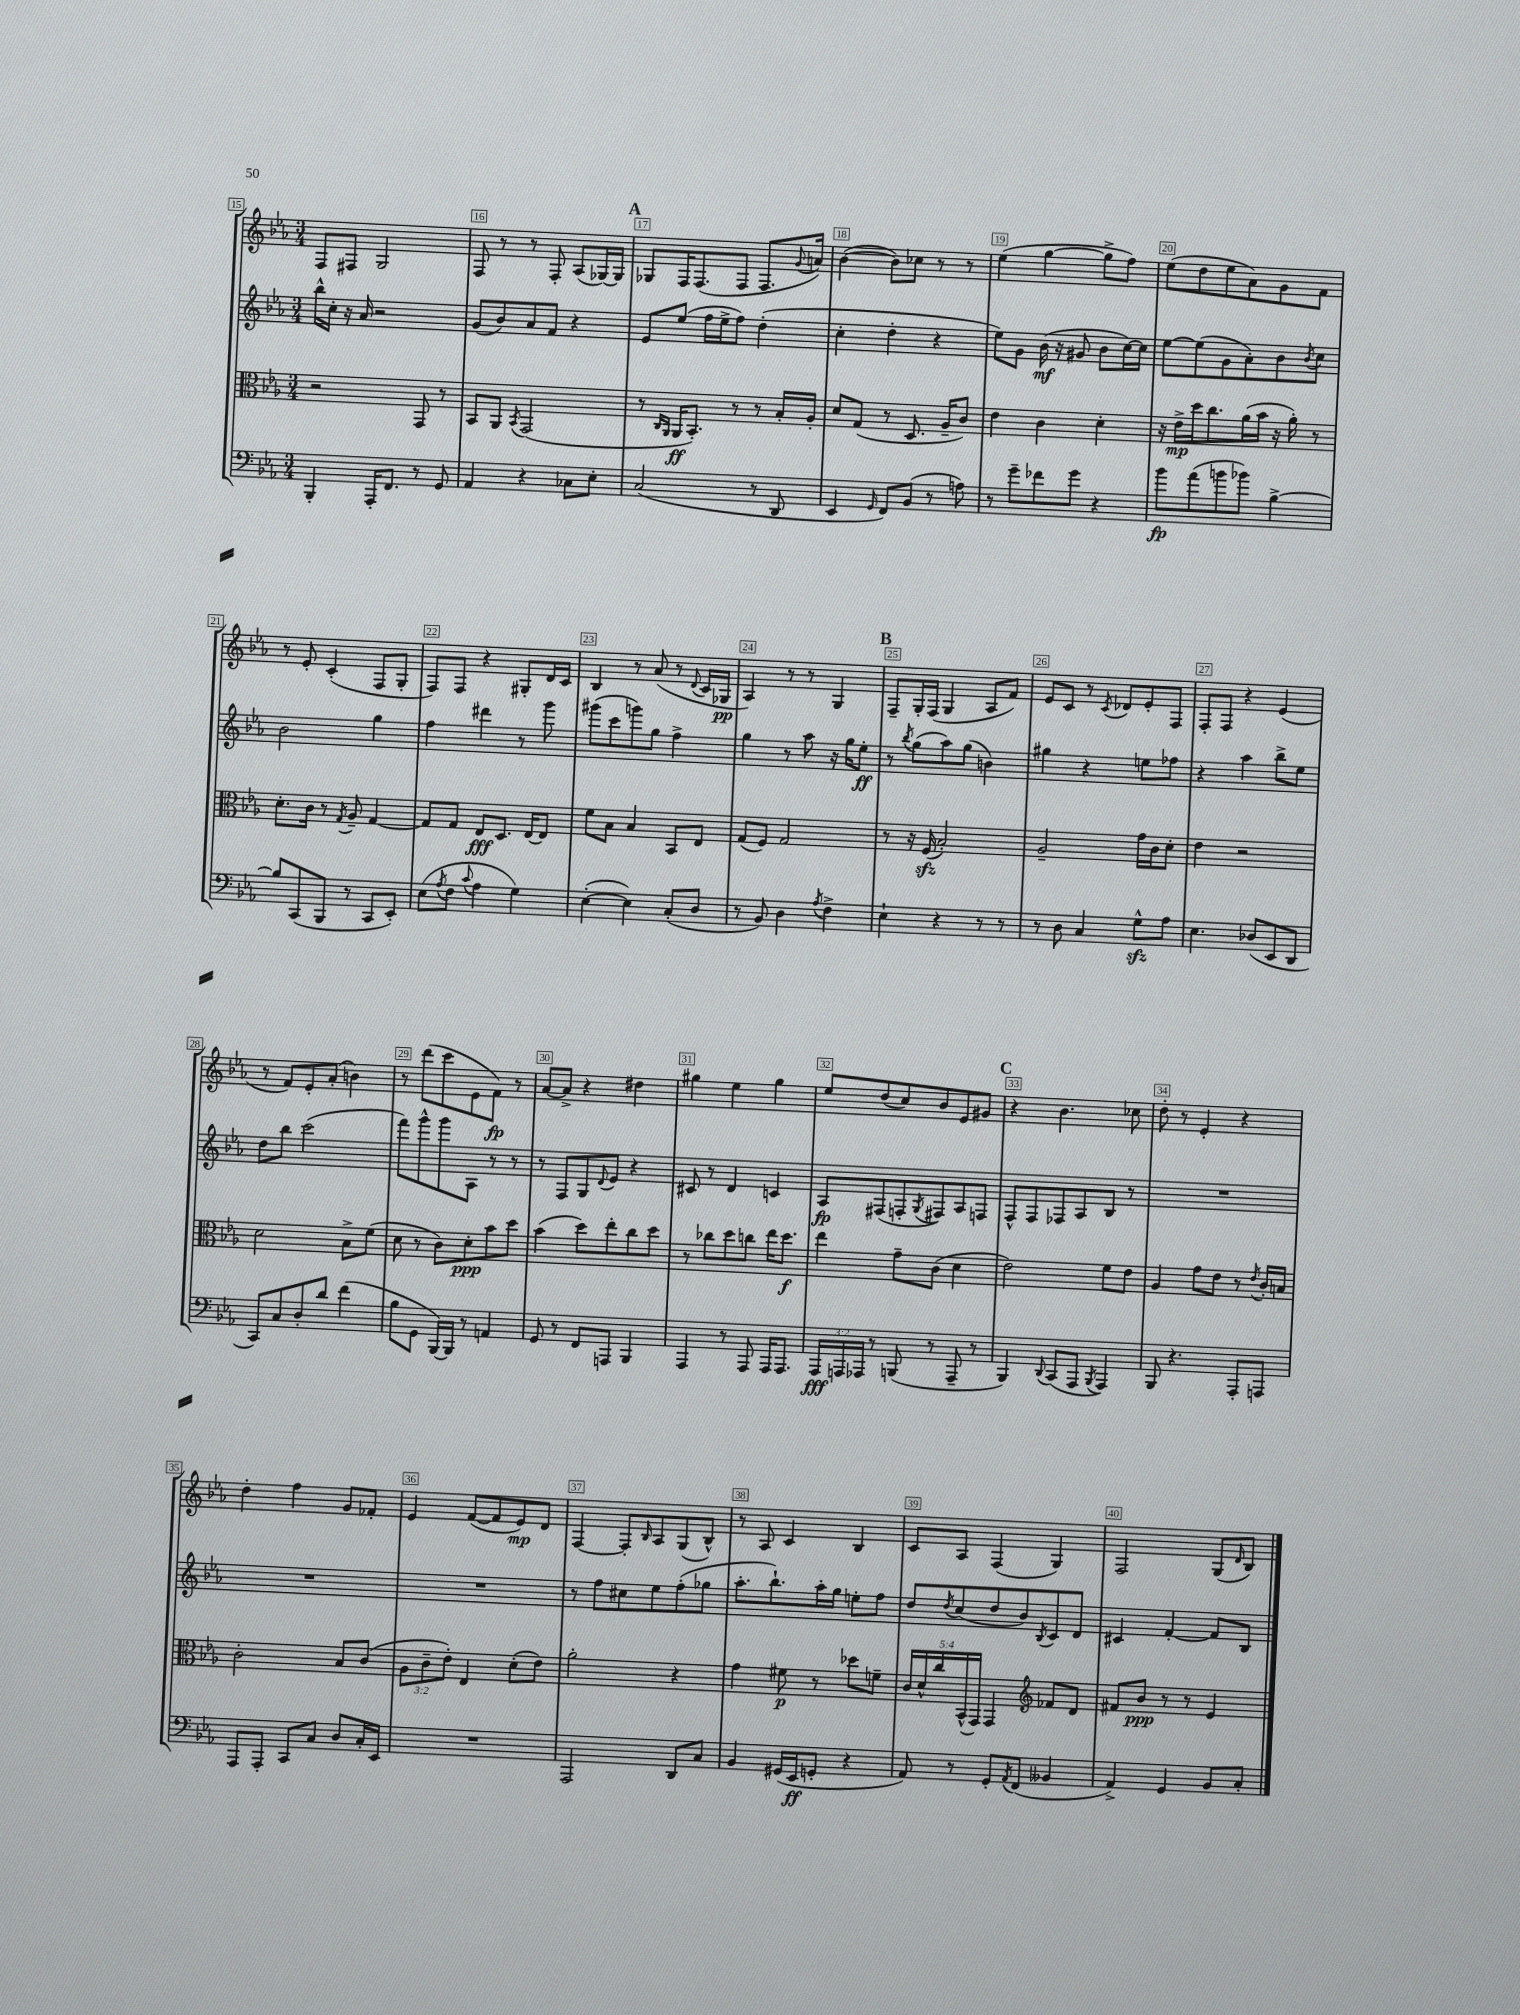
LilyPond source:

<<
\new StaffGroup <<
\new Staff = "s0" {
    \clef treble \key ees \major \numericTimeSignature \time 3/4
    f8 fis8 g2 |
    f8 r8 r8 f8-. aes8( ges16~) ges16 |
    \mark \markup { \bold "A" } ges8 f16 f8.( f8 f8. \appoggiatura { g'8 } a'16) |
    bes'4~( bes'8) ces''8 r8 r8 |
    ees''4( g''4~ g''8-> f''8) |
    ees''8( d''8 ees''8 aes'8) g'8 f'8 |
    r8 ees'8-. c'4-.( f8 g8-. |
    f8) f8 r4 gis8-. d'16 c'16 |
    bes4 r8 aes'8( r8 \appoggiatura { d'8 } c'16 ges16\pp |
    aes4) r8 r8 g4 |
    \mark \markup { \bold "B" } f8-- g16-. f16( g4 aes8 f'8) |
    ees'8 c'8 r8 \acciaccatura { c'8 } des'8 ees'8-. f8 |
    f8-. f8 r4 ees'4( |
    r8 f'8) ees'8-. aes'8-.( b'4) |
    r8 d'''8( c'''8 ees'8 f'8\fp) r8 |
    aes'8~ aes'8-> r4 dis''4 |
    gis''4 ees''4 gis''4 |
    ees''8 d''8( c''8) bes'8 ees'8 gis'8 |
    \mark \markup { \bold "C" } r4 bes'4. ces''8 |
    d''8-. r8 ees'4-. r4 |
    d''4-. f''4 g'8 fes'8-. |
    ees'4 f'8~( f'8 ees'8\mp) d'8 |
    f4~ f8-. \grace { bes16 } aes8 g8( bes8-^) |
    r8 aes8 c'4 bes4 |
    c'8 aes8 f4( g4) |
    f2 g8( \grace { d'16 } bes8) \bar "|." |
}
\new Staff = "s1" {
    \clef treble \key ees \major \numericTimeSignature \time 3/4
    bes''16-^ c''16-. r16 aes'16 r2 |
    g'8( bes'8) aes'8 f'8 r4 |
    \mark \markup { \bold "A" } ees'8 ees''8( f''16 ees''16-> f''8) d''4-.( |
    c''4-. d''4-. r4 |
    ees''8) g'8 bes'16\mf( r16 gis'8 bes'8 c''16~) c''16 |
    ees''8~ ees''8( g'8 aes'8-.) bes'8 \acciaccatura { bes'8 } c''8 |
    bes'2 g''4 |
    f''4 dis'''4 r8 g'''8 |
    gis'''8( c'''8 g'''8) g''8 f''4-> |
    g''4 r8 aes''8 r16 g''16 ees''8-.\ff |
    \mark \markup { \bold "B" } r8 \acciaccatura { bes''8 } g''8( aes''8) g''8( b'4) |
    gis''4 r4 e''8 fes''8 |
    r4 aes''4 bes''8-> ees''8 |
    d''8 bes''8 c'''2( |
    f'''8) g'''8-^ g'''8 aes8 r8 r8 |
    r8 f8 g8 \appoggiatura { d'8 } ees'8 r4 |
    cis'8 r8 d'4 c'4 |
    aes8\fp fis8( f8-. \acciaccatura { g8 } fis8) aes8 f8 |
    \mark \markup { \bold "C" } f8-^ f8 fes8 aes8 bes8 r8 |
    R2. |
    R2. |
    R2. |
    r8 f''8 cis''8 ees''8 f''8-.( ges''8 |
    aes''8.-. bes''8.-!) aes''16-. g''16 e''8-. f''8 |
    d''8 \acciaccatura { d''8 } c''8( d''8 bes'8) \acciaccatura { bes8 } c'8 d'8 |
    cis'4 f'4~-. f'8 bes8 \bar "|." |
}
\new Staff = "s2" {
    \clef alto \key ees \major \numericTimeSignature \time 3/4 \override Staff.TupletNumber.text = #tuplet-number::calc-fraction-text
    r2 g,8 r8 |
    bes,8 aes,8 \acciaccatura { bes,8 } g,2( |
    \mark \markup { \bold "A" } r8 \grace { c16 aes,16 } aes,16\ff bes,8.-.) r8 r8 bes16-. aes16-. |
    d'8 g8( r8 d8. aes16-- c'8) |
    ees'4 c'4 d'4-. |
    r16 ees'16->\mp d''16 c''8. aes'16( bes'16 r16 aes'16-.) r8 |
    d'8.-. c'16 r8 \acciaccatura { g8 } aes8-- g4~ |
    g8 g8 ees8\fff d8. ees16~ ees8 |
    f'8 bes8 bes4 bes,8 ees8 |
    g8( f8) g2 |
    \mark \markup { \bold "B" } r8 r16 f16\sfz( bes2-.) |
    aes2-- g'16 c'16 d'8-. |
    ees'4 r2 |
    d'2 bes8-> f'8( |
    d'8 r8 c'8) d'8-.\ppp bes'8 d''8 |
    bes'4( d''8) ees''8-. c''8 d''8 |
    r8 ces''8 d''8 c''8 ees''16 d''8.\f |
    ees''4 g'8-- c'8( d'4 |
    \mark \markup { \bold "C" } ees'2) f'8 ees'8 |
    aes4 g'8 ees'8 r8 \acciaccatura { ees'8 } c'16-. b16 |
    c'2-. bes8 c'8( |
    \tuplet 3/2 { aes8 c'8-- ees'8-.) } ees4 d'8-.( ees'8) |
    aes'2-. r4 |
    g'4 fis'8\p r8 des''8 f'8-- |
    \tuplet 5/4 { c'16 d'16-^ c''16 bes,16-^( g,16) } g,4 \clef treble fes'8 d'8 |
    fis'8 bes'8\ppp r8 r8 ees'4 \bar "|." |
}
\new Staff = "s3" {
    \clef bass \key ees \major \numericTimeSignature \time 3/4 \override Staff.TupletNumber.text = #tuplet-number::calc-fraction-text
    bes,,4-. aes,,16-. f,8. r8 g,8 |
    aes,4 r4 ces8 ees8-. |
    \mark \markup { \bold "A" } c2( r8 d,8 |
    ees,4 \grace { g,16 } f,8) bes,8( r8 a8) |
    r8 g'8-- fes'8 g'8 r4 |
    bes'8\fp aes'8( b'8 bes'8) bes4~-> |
    bes8 c,8( bes,,8 r8 c,8 ees,8-.) |
    ees8( \acciaccatura { aes8 } f8 \appoggiatura { c'8 } aes4 g4) |
    ees4~-.( ees4) c8-.( d8 |
    r8 bes,8) d4 \acciaccatura { aes8 } f4-> |
    \mark \markup { \bold "B" } ees4-! r4 r8 r8 |
    r8 d8 c4 g8-^\sfz aes8 |
    ees4. des8( ees,8 d,8 |
    c,8) c8 d8-. d'8 f'4( |
    bes8 g,8 bes,,16~) bes,,16 r8 a,4 |
    g,8 r8 f,8 a,,8 bes,,4 |
    aes,,4 r8 aes,,8 aes,,16 aes,,8. |
    \tuplet 3/2 { aes,,16\fff a,,16 aes,,16 } r8 b,,8( r8 aes,,8-- r8 |
    \mark \markup { \bold "C" } bes,,4) \appoggiatura { d,8 } c,8( aes,,8 \acciaccatura { bes,,8 } aes,,4) |
    bes,,8 r4. aes,,8-. a,,8 |
    aes,,8 aes,,8-. c,8 c8 d8 c16-. ees,16 |
    R2. |
    aes,,2 d,8 c8 |
    bes,4 gis,16( ees,16\ff g,8-. r4 |
    aes,8) r8 g,8-. \acciaccatura { aes,8 } f,8( beses,4 |
    aes,4->) g,4 bes,8 c8-. \bar "|." |
}
>>
>>
\layout { \context { \Score currentBarNumber = #15 \override BarNumber.break-visibility = ##(#f #t #t) barNumberVisibility = #all-bar-numbers-visible \override BarNumber.stencil = #(make-stencil-boxer 0.1 0.3 ly:text-interface::print) } }
